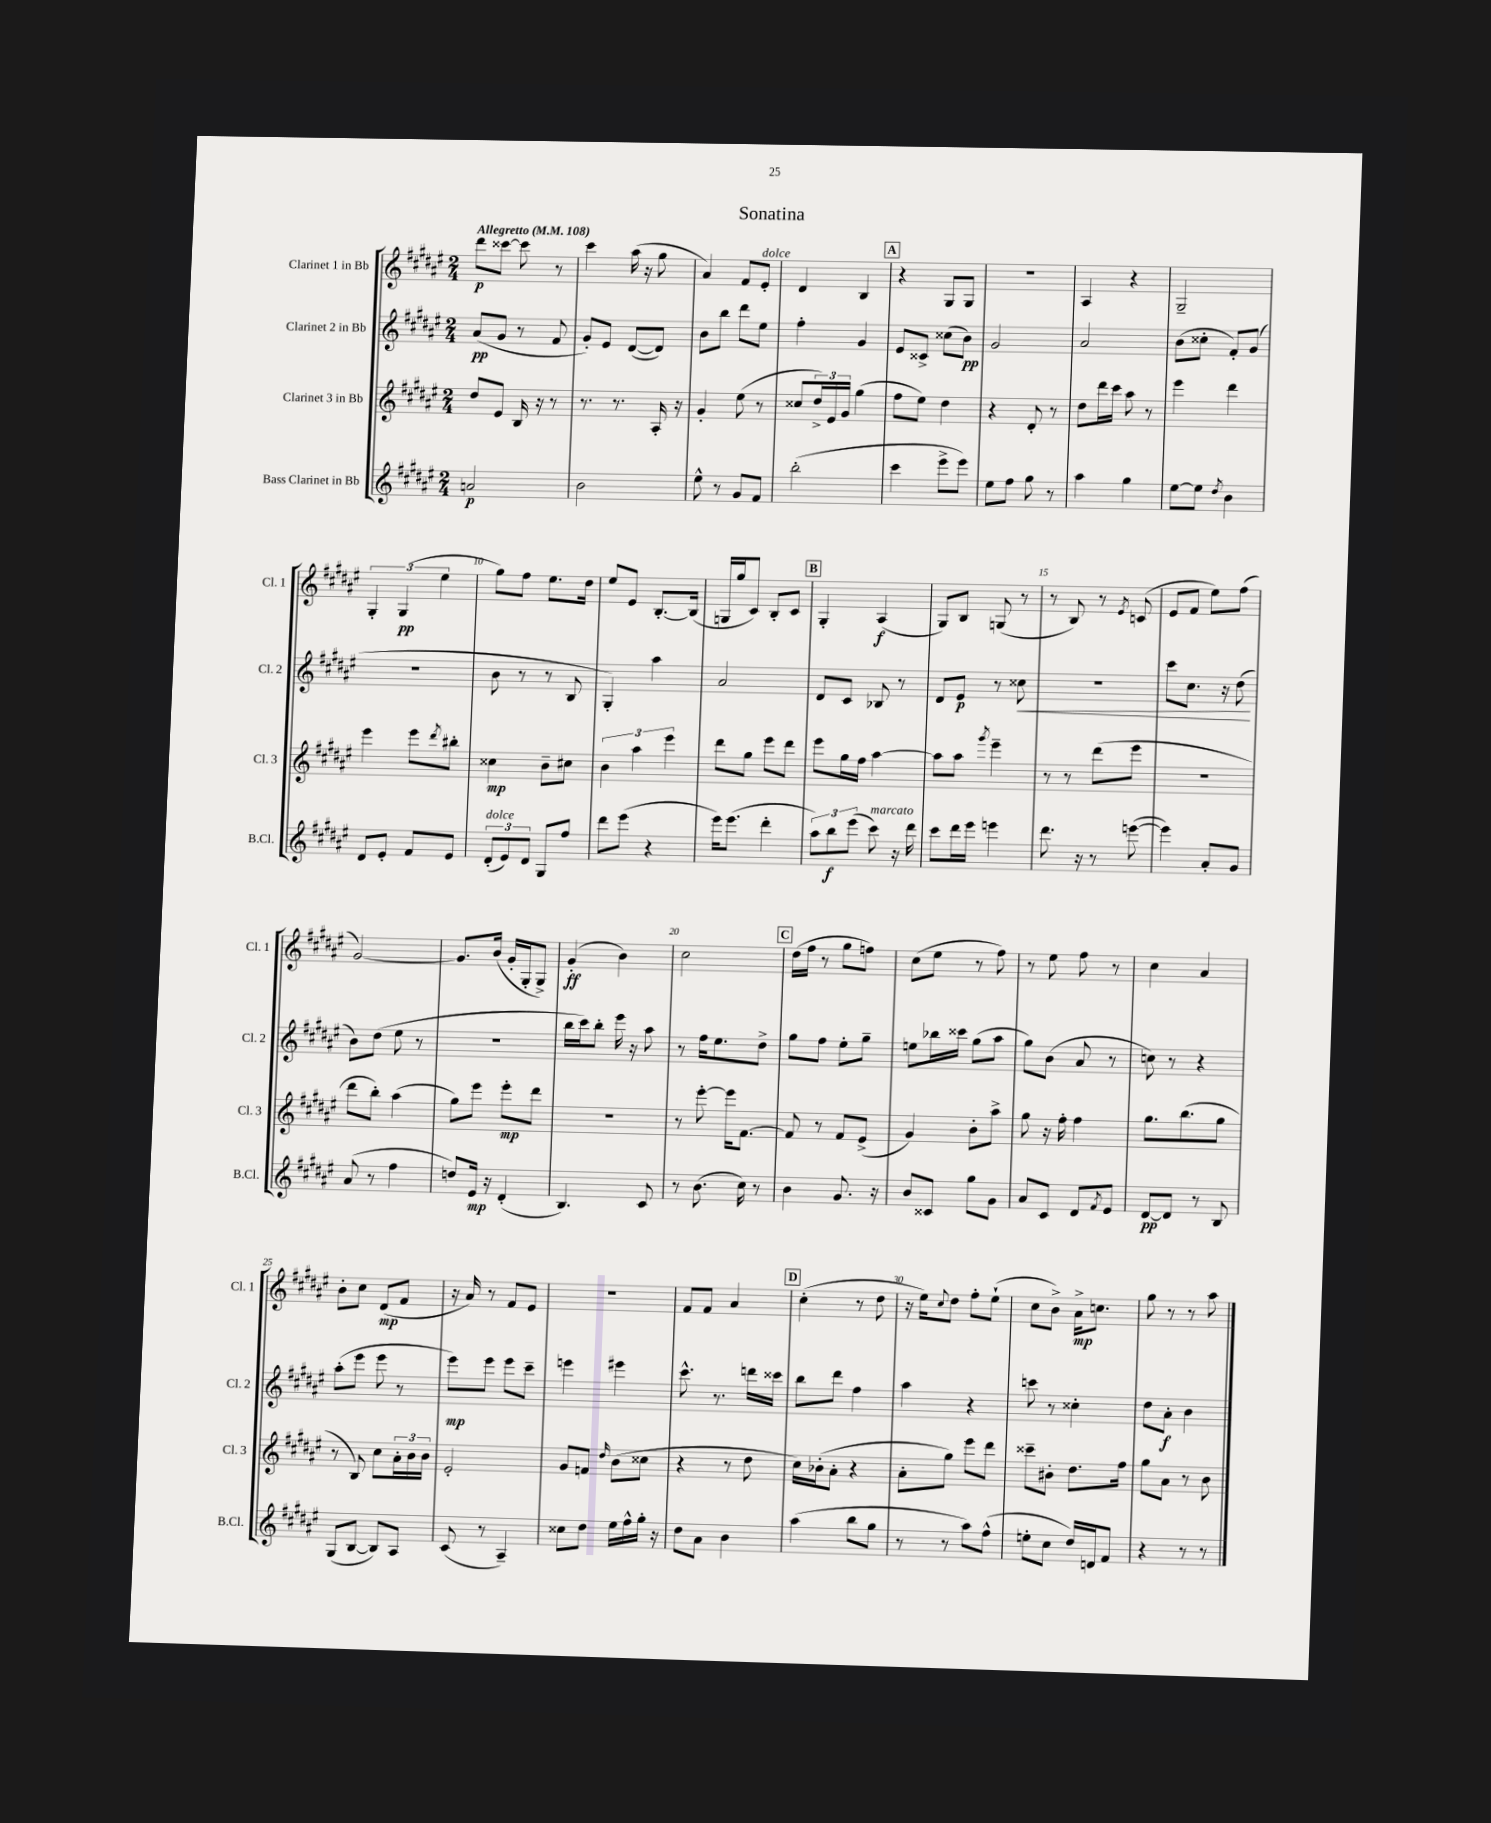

**kern	**dynam	**kern	**dynam	**kern	**dynam	**kern	**dynam
*part4	*part4	*part3	*part3	*part2	*part2	*part1	*part1
*staff4	*staff4	*staff3	*staff3	*staff2	*staff2	*staff1	*staff1
*I"Bass Clarinet in Bb	*	*I"Clarinet 3 in Bb	*	*I"Clarinet 2 in Bb	*	*I"Clarinet 1 in Bb	*
*I'B.Cl.	*	*I'Cl. 3	*	*I'Cl. 2	*	*I'Cl. 1	*
*clefG2	*	*clefG2	*	*clefG2	*	*clefG2	*
*k[f#c#g#d#a#e#]	*	*k[f#c#g#d#a#e#]	*	*k[f#c#g#d#a#e#]	*	*k[f#c#g#d#a#e#]	*
*M2/4	*	*M2/4	*	*M2/4	*	*M2/4	*
*MM108	*	*MM108	*	*MM108	*	*MM108	*
=1	=1	=1	=1	=1	=1	=1	=1
!	!	!	!	!	!	!LO:TX:a:B:t=Allegretto	!
2an/	p	8dd#/L	.	(8a#/L	pp	8ddd#\L	p
.	.	8e#/J	.	8g#/J	.	[8ccc##X\J	.
.	.	16B/	.	8r	.	8ccc##\]	.
.	.	16r	.	.	.	.	.
.	.	8r	.	8f#/	.	8r	.
=2	=2	=2	=2	=2	=2	=2	=2
2b\	.	8.r	.	8g#'/L)	.	4ccc#\	.
.	.	.	.	8e#/J	.	.	.
.	.	8.r	.	.	.	.	.
.	.	.	.	([8d#/L	.	(16aa#\	.
.	.	.	.	.	.	16r	.
.	.	16A#'/	.	8d#/J])	.	8gg#\	.
.	.	16r	.	.	.	.	.
=3	=3	=3	=3	=3	=3	=3	=3
8ee#^^\	.	4g#'/	.	8b\L	.	4a#/)	.
8r	.	.	.	8bb\J	.	.	.
8g#/L	.	(8ee#\	.	8ddd#\L	.	8f#/L	.
!	!	!	!	!	!	!LO:TX:a:i:t=dolce	!
8f#/J	.	8r	.	8ee#\J	.	8e#'/J	.
=4	=4	=4	=4	=4	=4	=4	=4
(2bb'\	.	8cc##X/L	.	4ff#'\	.	4d#/	.
.	.	24dd#^/L)	.	.	.	.	.
.	.	24e#/	.	.	.	.	.
.	.	24g#/JJ	.	.	.	.	.
.	.	(4gg#\	.	4g#/	.	4B/	.
!!LO:REH:place=s1:t=A
=5	=5	=5	=5	=5	=5	=5	=5
4ccc#\	.	8ff#\L	.	8e#/L	.	4r	.
.	.	8ee#\J)	.	8c##X^/J	.	.	.
8eee#^\L	.	4dd#\	.	(8cc##X\L	.	8G#/L	.
8eee#\J)	.	.	.	8b\J)	pp	8G#/J	.
=6	=6	=6	=6	=6	=6	=6	=6
8ee#\L	.	4r	.	2g#/	.	2r	.
8ff#\J	.	.	.	.	.	.	.
8gg#\	.	8d#'/	.	.	.	.	.
8r	.	8r	.	.	.	.	.
=7	=7	=7	=7	=7	=7	=7	=7
4aa#\	.	8dd#\L	.	2a#/	.	4A#/	.
.	.	16ddd#\L	.	.	.	.	.
.	.	16ccc#\JJ	.	.	.	.	.
4gg#\	.	8aa#\	.	.	.	4r	.
.	.	8r	.	.	.	.	.
=8	=8	=8	=8	=8	=8	=8	=8
[8ee#\L	.	4eee#\	.	(8b\L	.	2G#~/	.
8ee#\J]	.	.	.	8cc##X'\J	.	.	.
8qdd#/	.	.	.	.	.	.	.
4b\	.	4ddd#\	.	8f#'/L)	.	.	.
.	.	.	.	(8g#/J	.	.	.
!!LO:LB:g=z
=9	=9	=9	=9	=9	=9	=9	=9
8d#/L	.	4eee#\	.	2r	.	6G#'/	.
8e#'/J	.	.	.	.	.	.	.
.	.	.	.	.	.	(6G#/	pp
8f#/L	.	8eee#\L	.	.	.	.	.
.	.	.	.	.	.	6ee#\	.
.	.	8qddd#/	.	.	.	.	.
8e#/J	.	8bb#X'\J	.	.	.	.	.
=10	=10	=10	=10	=10	=10	=10	=10
!LO:TX:a:i:t=dolce	!	!	!	!	!	!	!
(12d#'/L	.	4cc##X\	mp	8b\	.	8gg#\L)	.
12e#/)	.	.	.	.	.	.	.
.	.	.	.	8r	.	8ff#\J	.
12d#/J	.	.	.	.	.	.	.
8G#/L	.	8b~\L	.	8r	.	8.ee#\L	.
8ff#/J	.	8cc#X\J	.	8B/	.	.	.
.	.	.	.	.	.	16dd#\Jk	.
=11	=11	=11	=11	=11	=11	=11	=11
8ddd#\L	.	6b\	.	4G#'/)	.	8ee#/L	.
(8eee#\J	.	.	.	.	.	8e#/J	.
.	.	6aa#\	.	.	.	.	.
4r	.	.	.	4aa#\	.	[8.B'/L	.
.	.	6eee#\	.	.	.	.	.
.	.	.	.	.	.	(16B/Jk]	.
=12	=12	=12	=12	=12	=12	=12	=12
16eee#\KL)	.	8ddd#\L	.	2a#/	.	16Gn/LL	.
(8.eee#\J	.	.	.	.	.	16gg#/J	.
.	.	8gg#\J	.	.	.	8c#/J)	.
4ddd#'\	.	8eee#\L	.	.	.	8B'/L	.
.	.	8ddd#\J	.	.	.	8c#/J	.
!!LO:REH:place=s1:t=B
=13	=13	=13	=13	=13	=13	=13	=13
12aa#\L)	.	8eee#\L	.	8d#/L	.	4G#'/	.
12bb\	f	.	.	.	.	.	.
.	.	16gg#\L	.	8c#/J	.	.	.
(12eee#\J	.	.	.	.	.	.	.
.	.	16ff#\JJ	.	.	.	.	.
!LO:TX:a:i:t=marcato	!	!	!	!	!	!	!
8ccc#\)	.	[4aa#\	.	8B-X/	.	(4A#/	f
16r	.	.	.	8r	.	.	.
16ddd#\	.	.	.	.	.	.	.
=14	=14	=14	=14	=14	=14	=14	=14
8ccc#\L	.	8aa#\L]	.	8d#/L	.	8G#/L)	.
16ddd#\L	.	8aa#\J	.	8e#/J	p	8B/J	.
16eee#\JJ	.	.	.	.	.	.	.
.	.	8qggg#/	.	.	.	.	.
4eeen\	.	4eee#~\	.	8r	.	(8Gn/	.
!	!	!	!	!	!LO:HP:b	!	!
.	.	.	.	8cc##X\	<	8r	.
=15	=15	=15	=15	=15	=15	=15	=15
8.ddd#\	.	8r	.	2r	.	8r	.
.	.	8r	.	.	.	8B/)	.
16r	.	.	.	.	.	.	.
8r	.	(8ddd#\L	.	.	.	8r	.
.	.	.	.	.	.	8qe#/	.
([8eeen\	.	8eee#\J	.	.	.	(8cn/	.
=16	=16	=16	=16	=16	=16	=16	=16
4eee\])	.	2r	.	8ccc#\L	.	8e#/L	.
.	.	.	.	8.cc#\J	.	8f#/J	.
8a#'/L	.	.	.	.	.	8ee#\L)	.
.	.	.	.	16r	.	.	.
8g#/J	.	.	.	(8dd#\	.	(8ff#\J	.
.	.	.	.	.	[	.	.
!!LO:LB:g=z
=17	=17	=17	=17	=17	=17	=17	=17
(8a#/	.	8ddd#\L	.	8b\L)	.	[2g#/)	.
8r	.	8bb'\J)	.	(8dd#\J	.	.	.
4ff#\	.	(4aa#\	.	8ee#\	.	.	.
.	.	.	.	8r	.	.	.
=18	=18	=18	=18	=18	=18	=18	=18
8ddn/L)	.	8gg#\L)	.	2r	.	8.g#/L]	.
16e#/Jk	mp	8eee#\J	.	.	.	.	.
16r	.	.	.	.	.	(16b/Jk	.
(4d#'/	.	8eee#'\L	mp	.	.	16g#'/LL	.
.	.	.	.	.	.	16G#'/J	.
.	.	8ddd#\J	.	.	.	8G#^/J)	.
=19	=19	=19	=19	=19	=19	=19	=19
4.B/)	.	2r	.	16bb\LL	.	(4g#'/	ff
.	.	.	.	16ccc#\J)	.	.	.
.	.	.	.	8bb'\J	.	.	.
.	.	.	.	16eee#\	.	4b\)	.
.	.	.	.	16r	.	.	.
8c#/	.	.	.	8aa#\	.	.	.
=20	=20	=20	=20	=20	=20	=20	=20
8r	.	8r	.	8r	.	2cc#\	.
(8.b\	.	[8eee#'\	.	16ff#\KL	.	.	.
.	.	.	.	8.ee#\	.	.	.
.	.	16eee#\KL]	.	.	.	.	.
16cc#\)	.	[8.f#\J	.	.	.	.	.
8r	.	.	.	8dd#^\J	.	.	.
!!LO:REH:place=s1:t=C
=21	=21	=21	=21	=21	=21	=21	=21
4b\	.	8f#/]	.	8gg#\L	.	(16dd#\LL	.
.	.	.	.	.	.	16ff#\JJ	.
.	.	8r	.	8ff#\J	.	8r	.
8.g#/	.	8f#/L	.	8ee#'\L	.	8gg#\L	.
.	.	(8e#^/J	.	8gg#~\J	.	8ffn\J)	.
16r	.	.	.	.	.	.	.
=22	=22	=22	=22	=22	=22	=22	=22
8b/L	.	4g#/)	.	8een\L	.	(8cc#\L	.
8c##X/J	.	.	.	16bb-X\L	.	8ee#\J	.
.	.	.	.	16ccc##X\JJ	.	.	.
8gg#\L	.	8b'\L	.	(8gg#\L	.	8r	.
8g#\J	.	8aa#^\J	.	8aa#\J	.	8ff#\)	.
=23	=23	=23	=23	=23	=23	=23	=23
8a#/L	.	8gg#\	.	8gg#\L)	.	8r	.
8c#/J	.	16r	.	(8b\J	.	8ee#\	.
.	.	16ff#'\	.	.	.	.	.
8d#/L	.	4ff#\	.	8a#/	.	8ff#\	.
8qf#/	.	.	.	.	.	.	.
8e#/J	.	.	.	8r	.	8r	.
=24	=24	=24	=24	=24	=24	=24	=24
[8d#/L	pp	8.gg#\L	.	8ccn\)	.	4cc#\	.
8d#/J]	.	.	.	8r	.	.	.
.	.	(8.bb\	.	.	.	.	.
8r	.	.	.	4r	.	4a#/	.
8B/	.	8gg#\J	.	.	.	.	.
!!LO:LB:g=z
=25	=25	=25	=25	=25	=25	=25	=25
(8G#/L	.	8r	.	(8aa#'\L	.	8b'\L	.
[8B/J	.	8B/)	.	8eee#\J	.	8cc#\J	.
8B/L])	.	8cc#\L	.	8eee#\	.	(8d#/L	mp
8A#/J	.	24a#'\L	.	8r	.	8f#/J	.
.	.	24b\	.	.	.	.	.
.	.	24b\JJ	.	.	.	.	.
=26	=26	=26	=26	=26	=26	=26	=26
(8c#/	.	2e#'/	.	8eee#\L)	mp	16r	.
.	.	.	.	.	.	16a#/)	.
8r	.	.	.	8eee#\J	.	8r	.
4A#~/)	.	.	.	8eee#\L	.	8f#/L	.
.	.	.	.	8ccc#~\J	.	8e#/J	.
=27	=27	=27	=27	=27	=27	=27	=27
8cc##X\L	.	8g#/L	.	4eeen\	.	2r	.
8dd#\J	.	8fn/J	.	.	.	.	.
.	.	16qqdd#/	.	.	.	.	.
16ee#\LL	.	(8b\L	.	4eee#X\	.	.	.
16ff#^^\	.	.	.	.	.	.	.
16gg#'\JJ	.	8cc##X\J	.	.	.	.	.
16r	.	.	.	.	.	.	.
=28	=28	=28	=28	=28	=28	=28	=28
8dd#\L	.	4r	.	8.ccc#^^\	.	8f#/L	.
8a#\J	.	.	.	.	.	8f#/J	.
.	.	.	.	8.r	.	.	.
4b\	.	8r	.	.	.	4a#/	.
.	.	8dd#\	.	16dddn\LL	.	.	.
.	.	.	.	16ccc##X\JJ	.	.	.
!!LO:REH:place=s1:t=D
=29	=29	=29	=29	=29	=29	=29	=29
(4aa#\	.	16cc#\LL)	.	8bb\L	.	(4cc#'\	.
.	.	(16b-X'\J	.	.	.	.	.
.	.	8a#'\J	.	8ddd#\J	.	.	.
8bb\L	.	4r	.	4ff#\	.	8r	.
8gg#\J	.	.	.	.	.	8dd#\	.
=30	=30	=30	=30	=30	=30	=30	=30
8r	.	8a#'\L	.	4aa#\	.	16r	.
.	.	.	.	.	.	16ee#\KL)	.
.	.	.	.	.	.	8qqcc#/	.
8r	.	8gg#\J)	.	.	.	8dd#\J	.
8aa#\L)	.	8eee#\L	.	4r	.	8ff#'\L	.
(8ff#^^\J	.	8ddd#\J	.	.	.	(8ee#`\J	.
=31	=31	=31	=31	=31	=31	=31	=31
8een'\L	.	8ccc##X~\L	.	8cccn\	.	8cc#\L	.
8cc#\J	.	8b#X'\J	.	8r	.	8b^\J)	.
16dd#/LL)	.	8.dd#\L	.	4cc##X'\	.	16a#^\KL	mp
16dn/J	.	.	.	.	.	8.ccn\J	.
8f#/J	.	.	.	.	.	.	.
.	.	16ff#\Jk	.	.	.	.	.
=32	=32	=32	=32	=32	=32	=32	=32
4r	.	8gg#\L	.	8dd#\L	.	8gg#\	.
.	.	8a#\J	.	8a#'\J	f	8r	.
8r	.	8r	.	4b\	.	8r	.
8r	.	8b\	.	.	.	8aa#\	.
==	==	==	==	==	==	==	==
*-	*-	*-	*-	*-	*-	*-	*-
